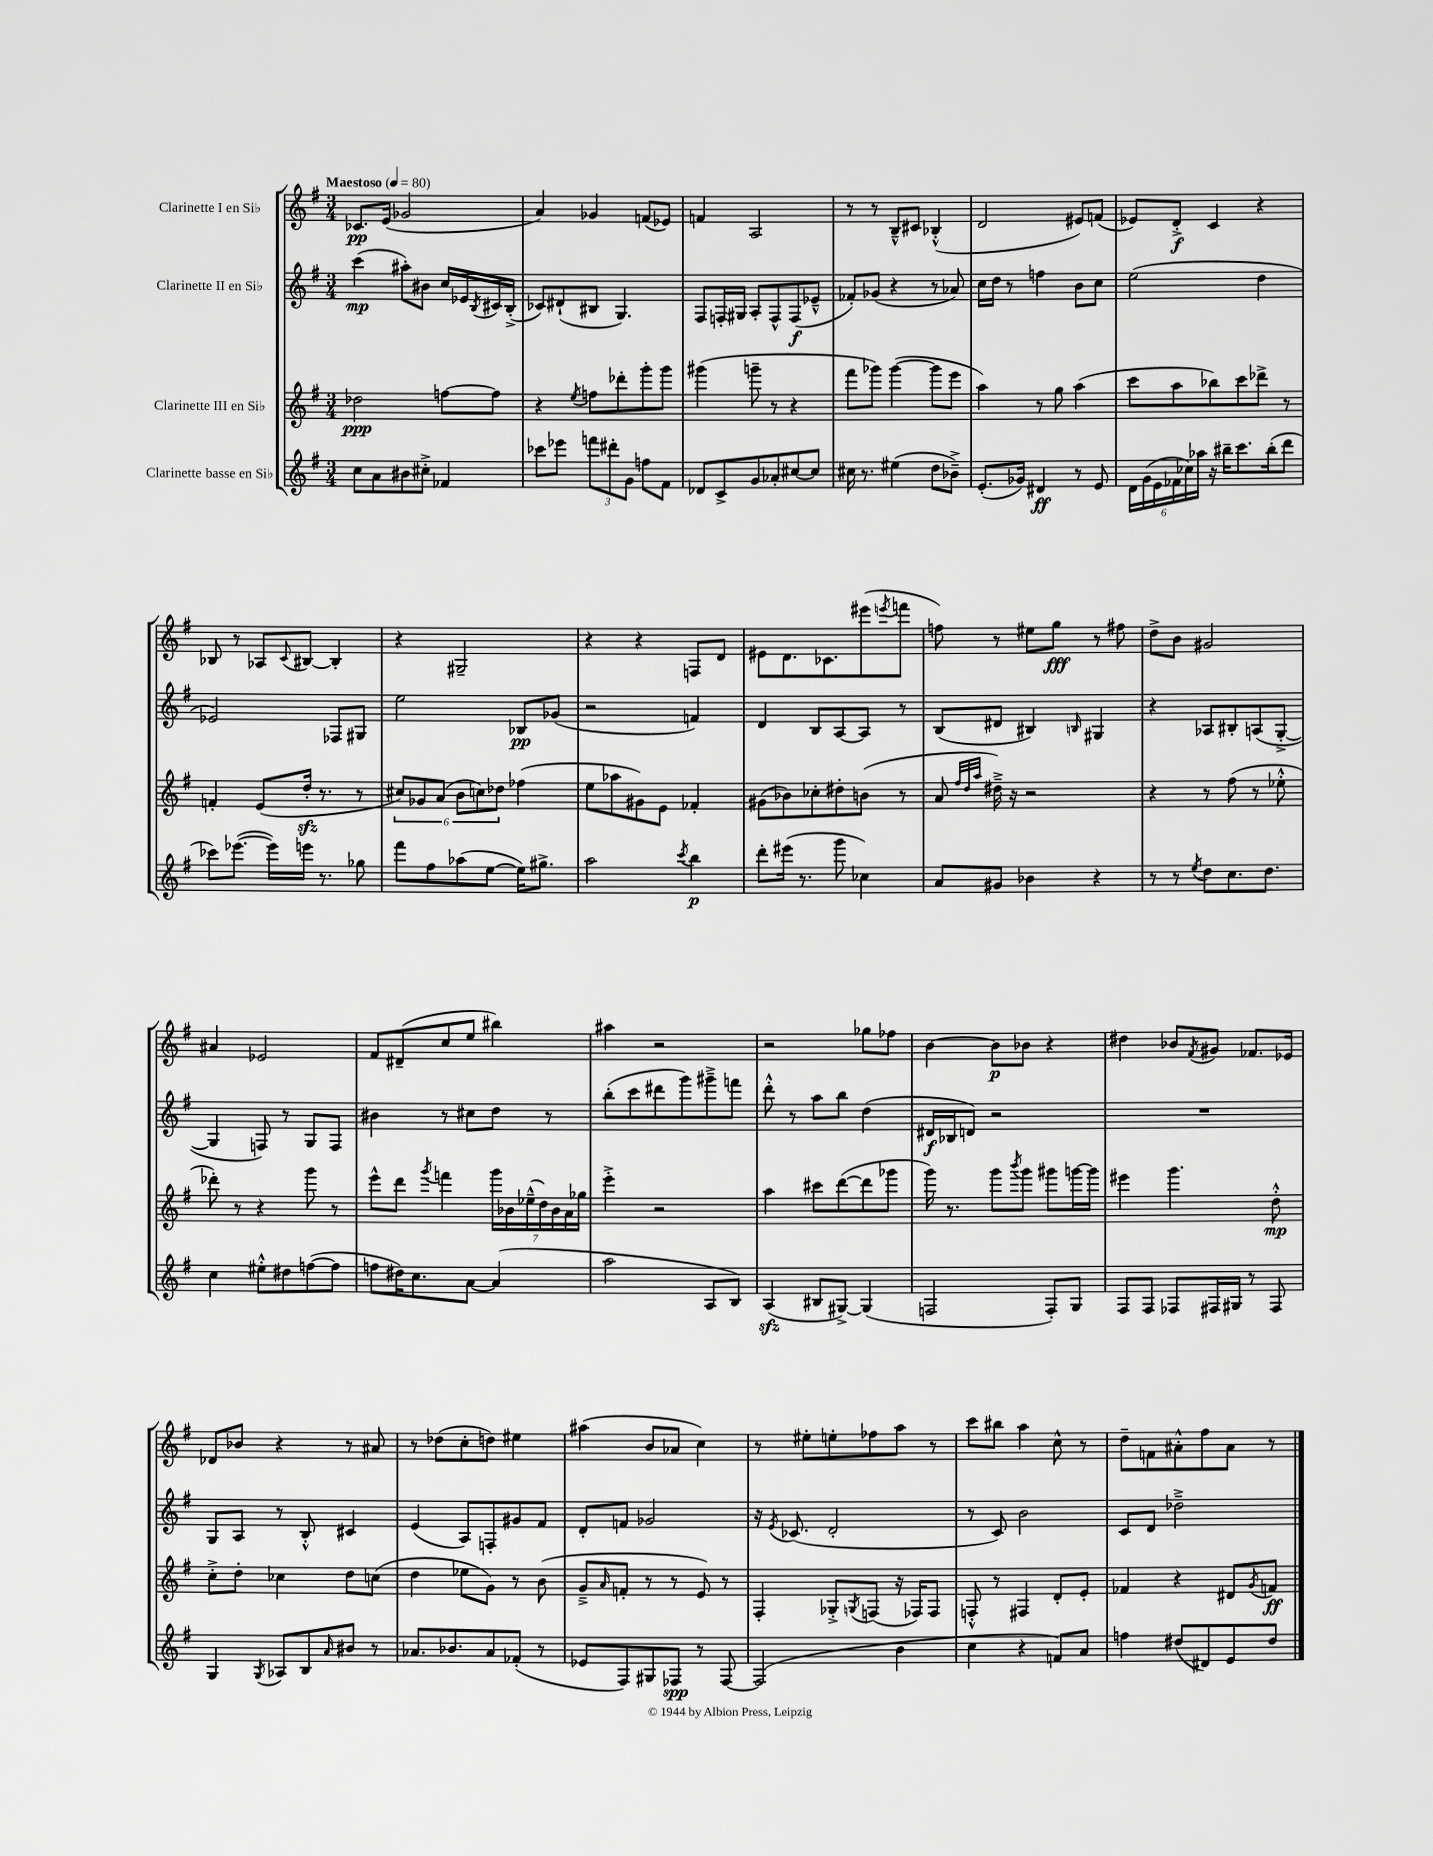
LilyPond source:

<<
\new StaffGroup <<
\new Staff = "s0" \with { instrumentName = "Clarinette I en Sib" } {
    \clef treble \key g \major \numericTimeSignature \time 3/4 \tempo "Maestoso" 4 = 80
    ces'8.\pp e'16( ges'2 |
    a'4) ges'4 f'8( ees'8) |
    f'4 a2 |
    r8 r8 b8---^ cis'8 bes4-.-^( |
    d'2 eis'8) f'8( |
    ees'8) d'8-.->\f c'4 r4 |
    bes8 r8 aes8 \appoggiatura { c'8 } bis8~ bis4-. |
    r4 gis2-- |
    r4 r4 f8 d'8 |
    eis'8 d'8. ces'8. eis'''8( \acciaccatura { e'''8 } f'''8 |
    f''8) r8 eis''8 g''8\fff r8 fis''8 |
    d''8-> b'8 gis'2 |
    ais'4 ees'2 |
    fis'8 dis'8--( c''8 e''8 bis''4) |
    ais''4 r2 |
    r2 ges''8 fes''8 |
    b'4~ b'8\p bes'8 r4 |
    dis''4 bes'8 \acciaccatura { fis'8 } gis'8 fes'8. ees'16 |
    des'8 bes'8 r4 r8 ais'8 |
    r8 des''8( c''8-. d''8) eis''4 |
    ais''4( b'8 aes'8 c''4) |
    r8 eis''8-. e''8-. fes''8 a''8 r8 |
    c'''8 bis''8 a''4 c''8-^ r8 |
    d''8-- f'8 ais'8-.-^ fis''8 ais'8 r8 \bar "|." |
}
\new Staff = "s1" \with { instrumentName = "Clarinette II en Sib" } {
    \clef treble \key g \major \numericTimeSignature \time 3/4
    c'''4\mp( ais''8-.) bis'8 c''16 ees'16 \acciaccatura { b8 } cis'16 b16-.->( |
    ces'8) dis'8-!( bis8 g4.) |
    fis8 f16-. gis16 a8-. f8-^ f8\f( ees'8---^ |
    fes'8-.) ges'8( r4 r8 aes'8) |
    c''16 d''16 r8 f''4 b'8 c''8 |
    e''2( d''4 |
    ees'2) fes8 gis8 |
    e''2 bes8\pp ges'8( |
    r2 f'4) |
    d'4 b8 a8~ a8 r8 |
    b8( dis'8 bis4) \grace { b16 } gis4 |
    r4 aes8 bis8-. a8( g8~-.-> |
    g4 f8) r8 g8 f8 |
    bis'4 r8 cis''8 d''8 r8 |
    b''8-.( c'''8 dis'''8 g'''8) gis'''8---> f'''8 |
    d'''8-.-^ r8 a''8 b''8 d''4( |
    dis'16\f bes16 d'8) r2 |
    R2. |
    g8 a8 r8 b8-.-^ cis'4 |
    e'4( a8) f8-. gis'8 fis'8 |
    d'8-. f'8 ges'2 |
    r16 \acciaccatura { e'8 } ces'8.( d'2-. |
    r8 c'8) b'2 |
    c'8 d'8 des''2---> \bar "|." |
}
\new Staff = "s2" \with { instrumentName = "Clarinette III en Sib" } {
    \clef treble \key g \major \numericTimeSignature \time 3/4
    des''2\ppp f''8~ f''8 |
    r4 \acciaccatura { e''8 } f''8 des'''8-. g'''8-. g'''8 |
    gis'''4( g'''8-- r8 r4 |
    fis'''8 ges'''8) ges'''4~( ges'''8 e'''8 |
    a''4) r8 g''8 a''4( |
    c'''8 a''8 bes''8) c'''8 des'''8-> r8 |
    f'4-. e'8( d''16-.\sfz r8. r8 |
    \tuplet 6/4 { cis''8) ges'8 a'8( b'8 c''8) des''8 } fes''4( |
    e''8 aes''8 gis'8) e'8 fes'4-. |
    gis'8( bes'8) ces''8-. dis''8-. b'8( r8 |
    a'8 \grace { fis''32 d''32 a''32 } dis''16--->) r16 r2 |
    r4 r8 fis''8( r8 ees''8-.-^ |
    des'''8-.) r8 r4 g'''8 r8 |
    e'''8-^ d'''8 \acciaccatura { g'''8 } f'''4 \tuplet 7/4 { g'''16 bes'16 ees''16---^( d''16) bes'16 a'16 ges''16 } |
    e'''4-.-> r2 |
    a''4 cis'''8 d'''8~( d'''8 ges'''8 |
    g'''16) r8. g'''8 \acciaccatura { b'''8 } g'''8 gis'''8 g'''16~ g'''16 |
    eis'''4 g'''4. d''8-.-^\mp |
    c''8-.-> d''8-. ces''4 d''8 c''8( |
    d''4 ees''8 g'8) r8 b'8( |
    g'8---> \grace { a'16 } f'8-. r8 r8 e'8) r8 |
    fis4-. ges8-.-> \acciaccatura { g8 } f8( r16 fes16) fes8 |
    f8-.-^ r8 fis4 d'8-. e'8-. |
    fes'4 r4 dis'8 \acciaccatura { g'8 } f'8\ff \bar "|." |
}
\new Staff = "s3" \with { instrumentName = "Clarinette basse en Sib" } {
    \clef treble \key g \major \numericTimeSignature \time 3/4
    c''8 a'8 bis'8 cis''8-.-> fes'4 |
    ces'''8 ees'''8 \tuplet 3/2 { f'''8 dis'''8-. g'8 } f''8 fis'8 |
    des'8 c'8-> g'8 aes'8-. cis''8~ cis''8 |
    cis''16 r8. eis''4( d''8 bes'8--->) |
    e'8.-.( ges'16) dis'4\ff r8 e'8 |
    \tuplet 6/4 { d'16 g'16( e'16 fes'16 ces''16) aes''16 } r16 bis''16-- c'''8. bis''16-.( d'''8 |
    ces'''8) ees'''8.~( ees'''16) e'''16 r8. ges''8 |
    fis'''8 fis''8 aes''8( e''8~ e''16) gis''8.-> |
    a''2 \acciaccatura { c'''8 } b''4\p |
    d'''8-. eis'''16( r8. g'''8 ces''4) |
    a'8 gis'8 bes'4 r4 |
    r8 r8 \acciaccatura { e''8 } d''8 c''8. d''8. |
    c''4 eis''8-.-^ dis''8 f''8~( f''8 |
    f''8 dis''16) c''8. a'8~ a'4( |
    a''2 a8 b8) |
    a4\sfz( bis8 gis8~->) gis4( |
    f2 f8-.) g8 |
    fis8 fis8 fes8 fis16 gis16 r8 fis8 |
    g4 \acciaccatura { g8 } aes8 b8 \grace { a'16 } bis'8 r8 |
    aes'8. bes'8. aes'8 fes'8-.( r8 |
    ees'8 fis8) gis8 fes8\spp r8 fes8~ |
    fes2( b'4 |
    c''4 r4 f'8) a'8 |
    f''4 dis''8( dis'8) e'8 dis''8 \bar "|." |
}
>>
>>
\layout { \context { \Score \remove "Bar_number_engraver" } }
